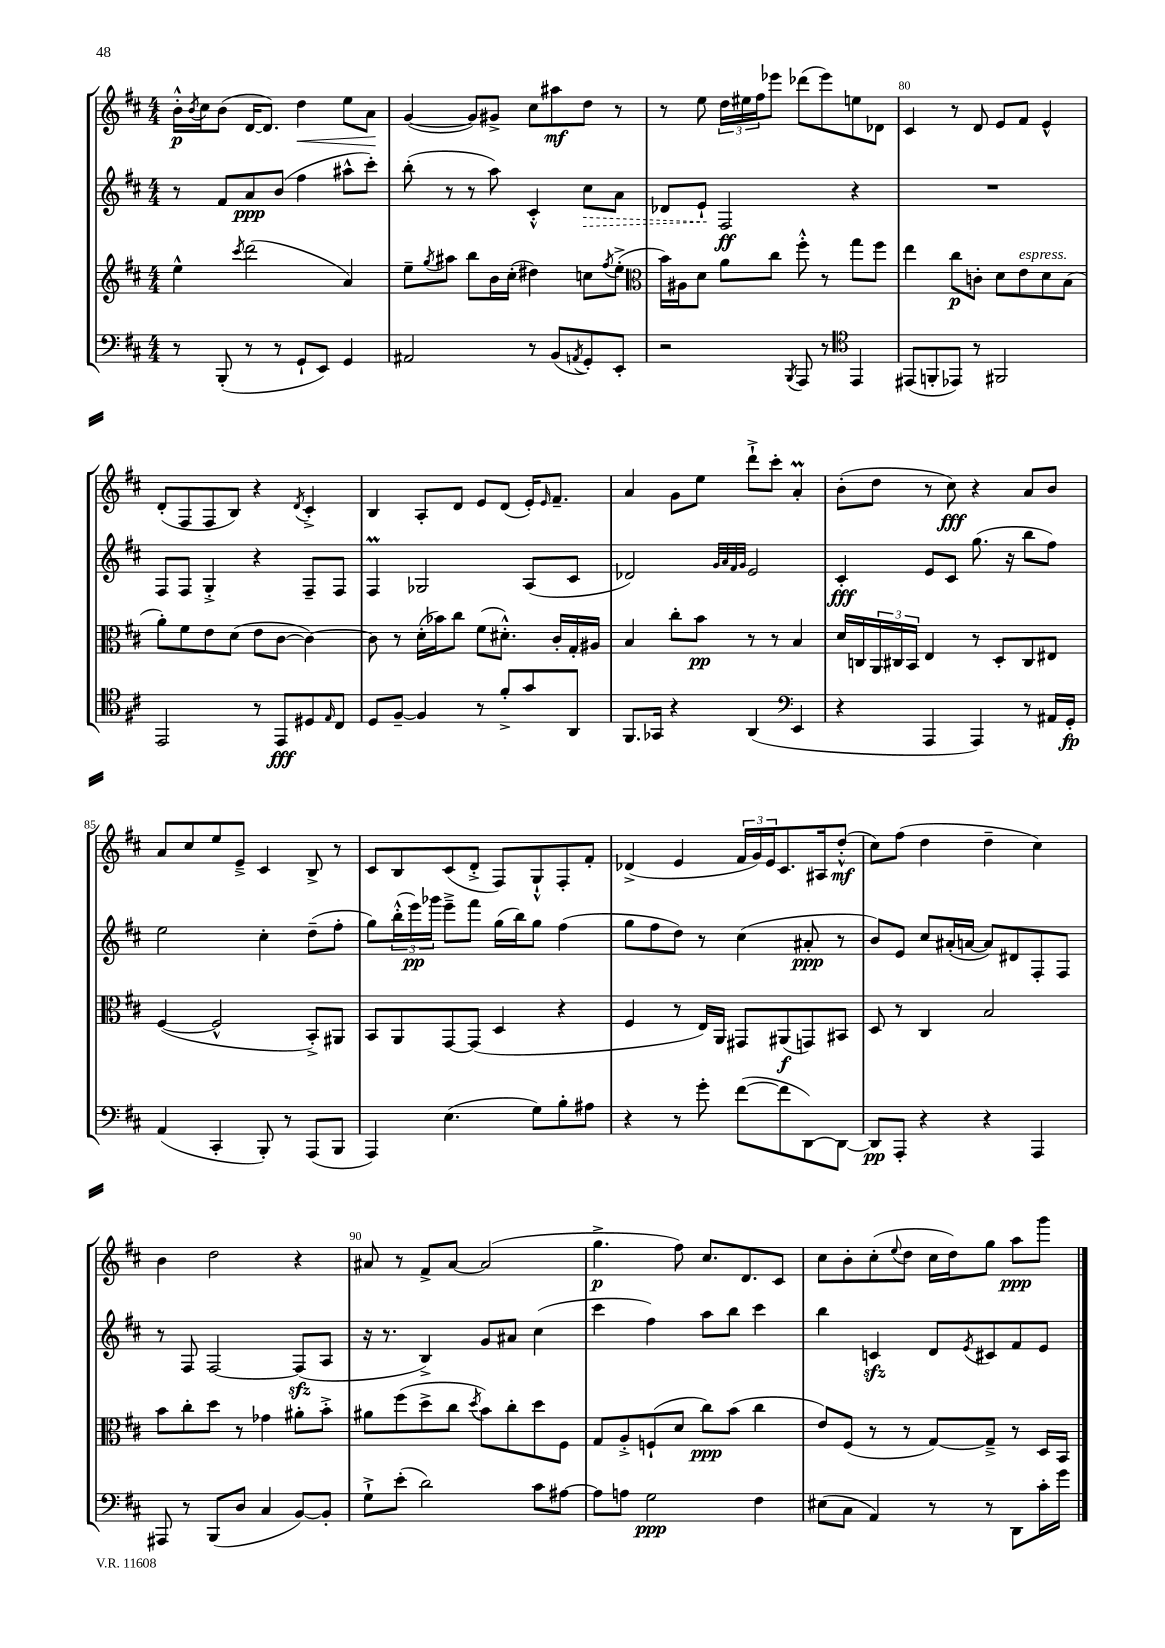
<<
\new StaffGroup <<
\new Staff = "s0" {
    \clef treble \key d \major \numericTimeSignature \time 4/4
    b'16-.-^\p \acciaccatura { b'8 } cis''16 b'8( d'16~ d'8.) d''4\< e''8 a'8\! |
    g'4~( g'8) gis'8-> cis''8 ais''8\mf d''8 r8 |
    r8 e''8 \tuplet 3/2 { d''16 eis''16 fis''16 } ees'''8 des'''8( ees'''8) e''8 des'8 |
    cis'4 r8 d'8 e'8 fis'8 e'4-^ |
    d'8-.( fis8 fis8 b8) r4 \acciaccatura { d'8 } cis'4-.-> |
    b4 a8-. d'8 e'8 d'8( e'16-.) \grace { e'16 } fis'8.-- |
    a'4 g'8 e''8 d'''8-!-> cis'''8-. a'4-.\prall |
    b'8-.( d''8 r8 cis''8\fff) r4 a'8 b'8 |
    a'8 cis''8 e''8 e'8---> cis'4 b8-> r8 |
    cis'8 b8 cis'8( d'8-.-> fis8) g8-!-^ fis8-. fis'8-. |
    des'4->( e'4 \tuplet 3/2 { fis'16 g'16) e'16 } cis'8. ais16 d''8-.-^\mf( |
    cis''8) fis''8( d''4 d''4-- cis''4) |
    b'4 d''2 r4 |
    ais'8 r8 fis'8-> ais'8~ ais'2( |
    g''4.->\p fis''8) cis''8. d'8. cis'8 |
    cis''8 b'8-. cis''8-.( \appoggiatura { e''8 } d''8 cis''16 d''16) g''8 a''8\ppp g'''8 \bar "|." |
}
\new Staff = "s1" {
    \clef treble \key d \major \numericTimeSignature \time 4/4
    r8 fis'8 a'8\ppp b'8( fis''4 ais''8-^ cis'''8-.) |
    b''8-.( r8 r8 a''8) cis'4-.-^ \once \override Hairpin.style = #'dashed-line cis''8\> a'8 |
    des'8 e'8-!\! fis2\ff r4 |
    R1 |
    fis8 fis8 g4-.-> r4 fis8-- fis8 |
    fis4\prall ges2 a8( cis'8 |
    des'2) \grace { g'32 a'32 fis'32 g'32 } e'2 |
    cis'4-.\fff e'8 cis'8 g''8.( r16 b''8 fis''8) |
    e''2 cis''4-. d''8--( fis''8-. |
    g''8) \tuplet 3/2 { b''16-.-^( e'''16\pp) ges'''16 } e'''8---> fis'''8 g''16( b''16) g''8 fis''4( |
    g''8 fis''8 d''8) r8 cis''4( ais'8-.\ppp r8 |
    b'8) e'8 cis''8 ais'16-.( a'16~ a'8) dis'8 fis8-. fis8 |
    r8 fis8 fis2~ fis8\sfz( a8 |
    r16 r8. b4->) g'8 ais'8 cis''4( |
    cis'''4 fis''4) a''8 b''8 cis'''4 |
    b''4 c'4\sfz d'8 \acciaccatura { e'8 } cis'8 fis'8 e'8 \bar "|." |
}
\new Staff = "s2" {
    \clef treble \key d \major \numericTimeSignature \time 4/4
    e''4-^ \acciaccatura { cis'''8 } d'''2( a'4) |
    e''8-- \acciaccatura { g''8 } ais''8 b''8 b'16 cis''16-.( dis''4) c''8 \acciaccatura { fis''8 } e''8-.->( |
    \clef alto b'16) ais16 d'8 a'8 cis''8 fis''8-.-^ r8 g''8 fis''8 |
    e''4 cis''8\p c'8-. d'8 e'8^\markup { \italic "espress." } d'8 b8( |
    a'8-.) fis'8 e'8 d'8( e'8 cis'8~ cis'4~) |
    cis'8 r8 d'16-.( bes'16) cis''8 fis'8( dis'8.-.-^) cis'16-. g16-. ais16 |
    b4 cis''8-. b'8\pp r8 r8 b4 |
    d'16 c16 \tuplet 3/2 { a,16 cis16 b,16 } e4 r8 d8-. cis8 eis8 |
    fis4~( fis2-^ b,8-.->) ais,8 |
    b,8 a,8 g,8~ g,8( d4 r4 |
    fis4 r8 e16) a,16 gis,8 ais,8\f( g,8) bis,8 |
    d8 r8 cis4 b2 |
    b'8 cis''8-. d''8 r8 ges'4 ais'8-. b'8-.-> |
    ais'8 fis''8( d''8-> cis''8 \acciaccatura { d''8 } b'8) cis''8-. d''8 fis8 |
    g8 a8-.-> f8-!( d'8 cis''8\ppp) b'8( cis''4 |
    e'8) fis8( r8 r8 g8~) g8---> r8 d16 b,16 \bar "|." |
}
\new Staff = "s3" {
    \clef bass \key d \major \numericTimeSignature \time 4/4
    r8 b,,8-.( r8 r8 g,8-! e,8) g,4 |
    ais,2 r8 b,8( \acciaccatura { a,8 } g,8-.) e,8-. |
    r2 \acciaccatura { b,,8 } a,,8 r8 \clef tenor e,4 |
    eis,8( f,8-. ees,8) r8 fis,2 |
    e,2 r8 e,8\fff dis8 \grace { e16 } cis8 |
    d8 fis8~-- fis4 r8 fis'8-.-> g'8 a,8 |
    fis,8. ges,16 r4 a,4( \clef bass e,4 |
    r4 a,,4 a,,4) r8 ais,16 g,16-.\fp |
    a,4( cis,4-. b,,8-.) r8 a,,8( b,,8 |
    a,,4) e4.( g8) b8-. ais8 |
    r4 r8 g'8-. fis'8~( fis'8 d,8~) d,8~ |
    d,8\pp a,,8-. r4 r4 a,,4 |
    ais,,8 r8 b,,8( d8 cis4 b,8~) b,8-. |
    g8-!-> e'8-.( d'2) cis'8 ais8~ |
    ais8 a8 g2\ppp fis4 |
    eis8( cis8 a,4) r8 r8 d,8 cis'16-. g'16 \bar "|." |
}
>>
>>
\layout { \context { \Score currentBarNumber = #77 \override BarNumber.break-visibility = ##(#f #t #t) barNumberVisibility = #(every-nth-bar-number-visible 5) } }
